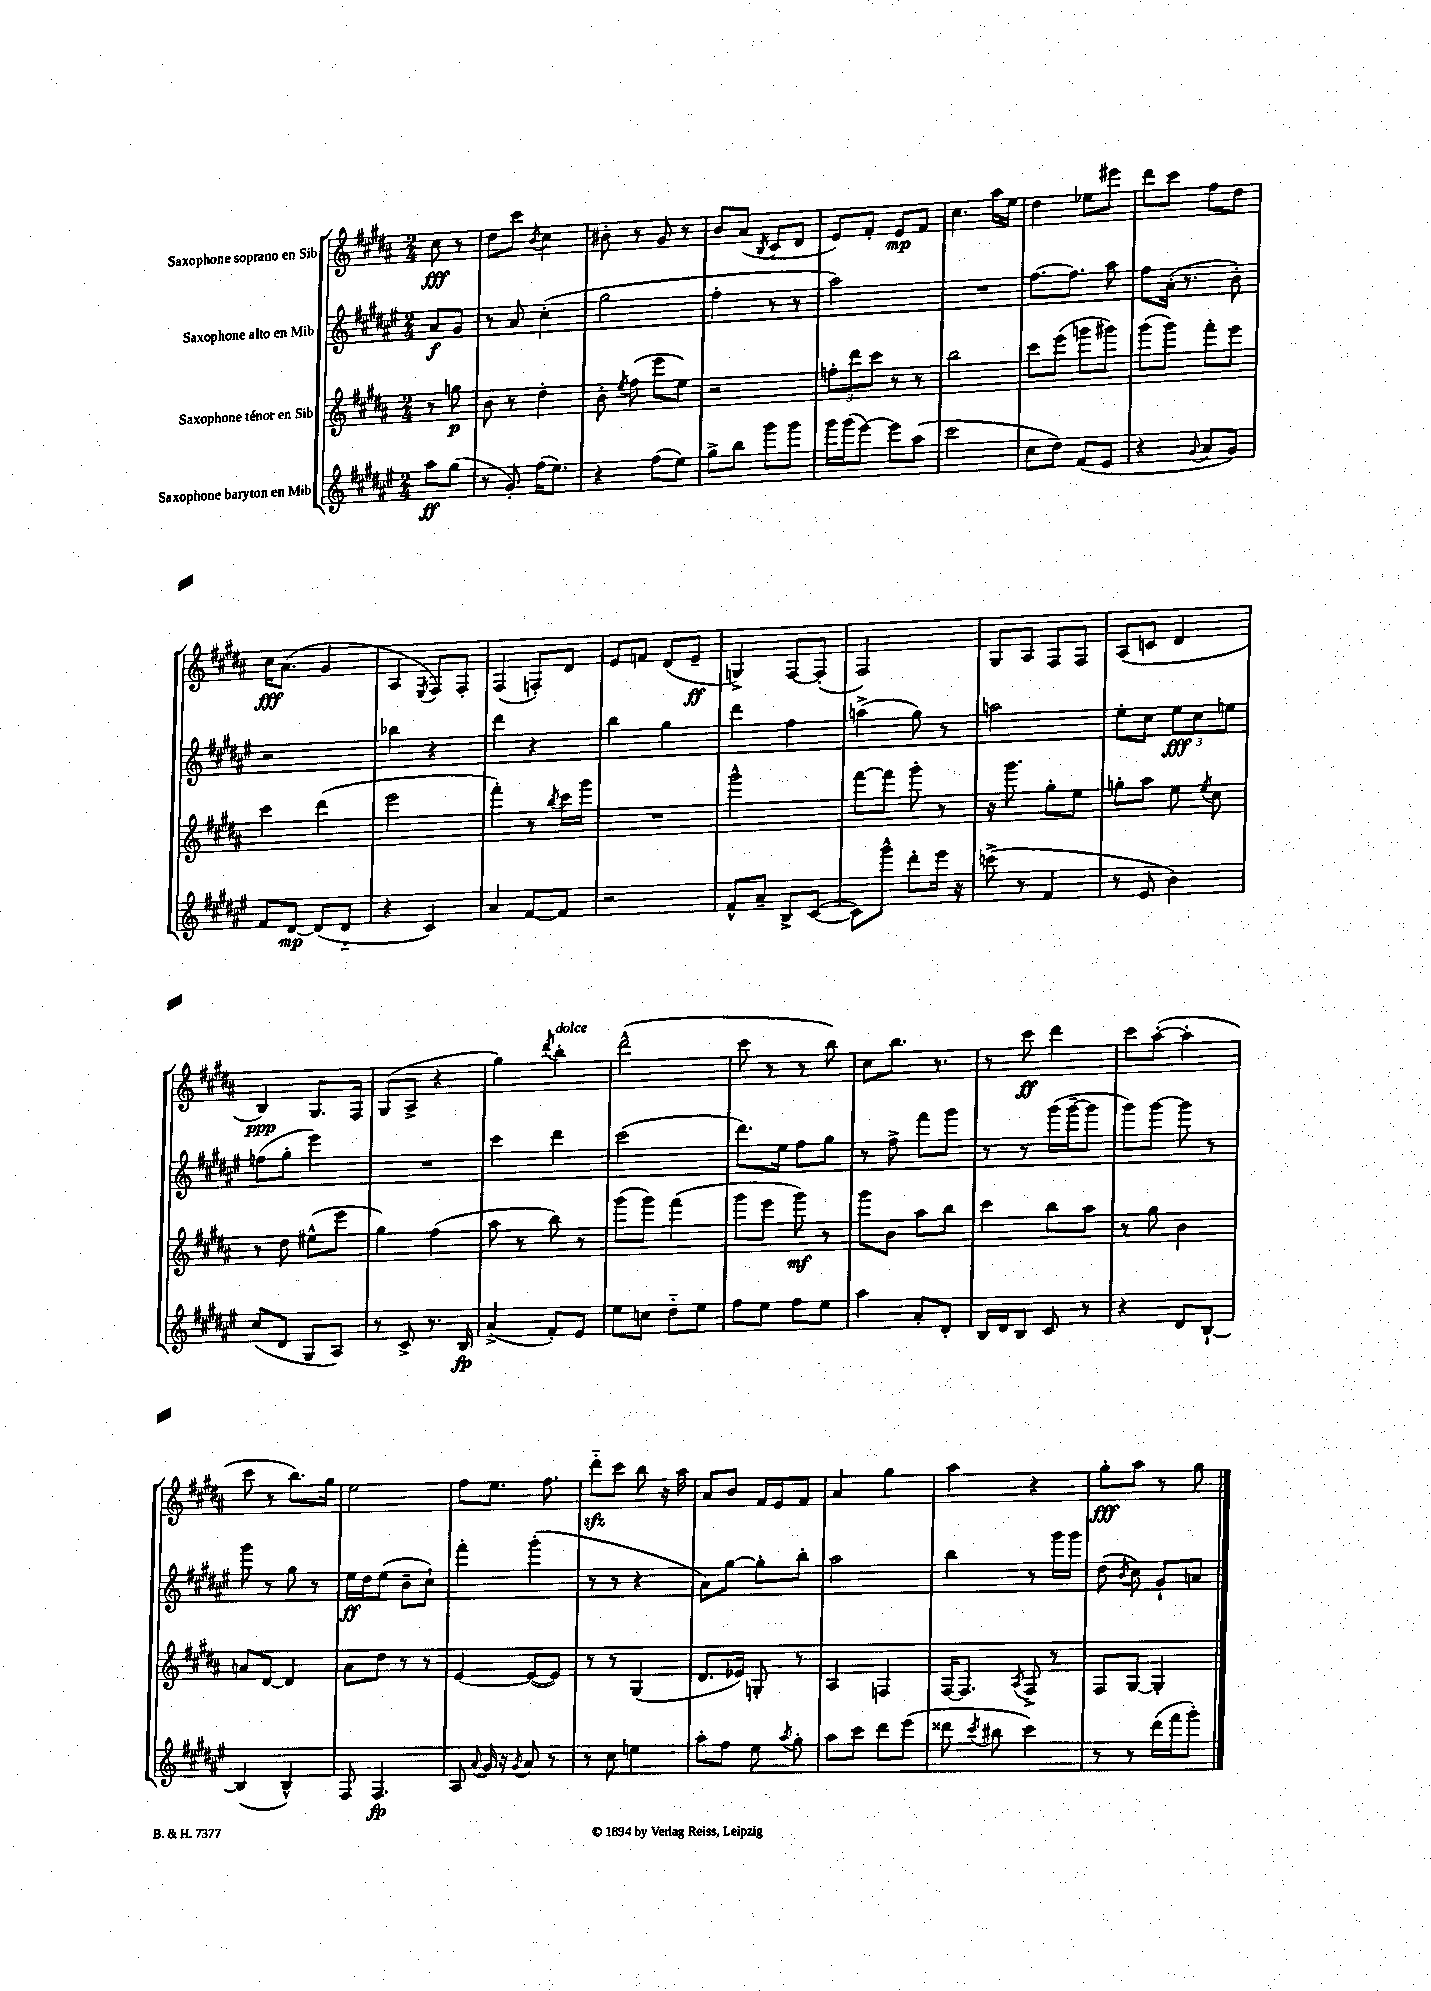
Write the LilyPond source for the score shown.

<<
\new StaffGroup <<
\new Staff = "s0" \with { instrumentName = "Saxophone soprano en Sib" } {
    \clef treble \key b \major \numericTimeSignature \time 2/4 \partial 4
    \autoBeamOff cis''8\fff r8 |
    dis''8[ cis'''8] \acciaccatura { b'8 } cis''4 |
    bis'8-. r8 gis'8 r8 |
    b'8[ ais'8]( \acciaccatura { b8 } cis'8[ dis'8] |
    e'8[) fis'8]-. e'8[\mp fis'8] |
    cis''4. ais''16[ e''16] |
    dis''4 ees''8[ eis'''8] |
    dis'''8[ cis'''8] fis''8[ dis''8] |
    cis''16[\fff ais'8.]( gis'4 |
    ais4 \acciaccatura { e8 } fis8[) fis8]-. |
    fis4( f8[-.) dis'8] |
    e'8[ f'8] dis'8[( e'8]--\ff |
    g4->) fis8[~ fis8]-.( |
    fis2) |
    gis8[ ais8] fis8[ fis8] |
    ais8[( c'8] dis'4 |
    b4\ppp) gis8.[ fis16] |
    gis8[( ais8]-> r4 |
    gis''4) \acciaccatura { dis'''8 } b''4-.^\markup { \italic "dolce" } |
    dis'''2-^( |
    cis'''8 r8 r8 b''8) |
    cis''8[ b''8.] r8. |
    r8 cis'''8\ff dis'''4 |
    cis'''8[ ais''8]~-.( ais''4-. |
    cis'''8 r8 b''8.[) gis''16] |
    e''2 |
    fis''8[ e''8.] fis''8. |
    dis'''8[-_\sfz cis'''8] b''8 r16 ais''16 |
    ais'8[ b'8] fis'16[ e'16 fis'8] |
    ais'4 gis''4 |
    ais''4 r4 |
    gis''8[-.\fff ais''8] r8 gis''8 \bar "|." |
}
\new Staff = "s1" \with { instrumentName = "Saxophone alto en Mib" } {
    \clef treble \key fis \major \numericTimeSignature \time 2/4 \partial 4
    \autoBeamOff ais'8[\f gis'8] |
    r8 ais'8 cis''4-.( |
    gis''2 |
    fis''4-. r8 r8 |
    ais''2) |
    R2 |
    fis''8.[~ fis''8.] ais''8 |
    fis''8[ ais'16]-.( r8. b'8-.) |
    r2 |
    bes''4 r4 |
    dis'''4 r4 |
    b''4 gis''4 |
    dis'''4 fis''4 |
    a''4->( gis''8) r8 |
    a''2 |
    eis''8[-. cis''8] \tuplet 3/2 { eis''8[\fff cis''8 e''8] } |
    f''8[( gis''8]-. eis'''4) |
    R2 |
    cis'''4 dis'''4 |
    cis'''2( |
    dis'''8.[) eis''16] fis''8[ gis''8] |
    r8 fis''8-> fis'''8[ gis'''8] |
    r8 r8 gis'''16[( gis'''16~-- gis'''8] |
    gis'''8[) gis'''8]~ gis'''8 r8 |
    gis'''8 r8 gis''8 r8 |
    eis''16[\ff dis''16 eis''8]( b'8[-- cis''8]-!) |
    fis'''4-. gis'''4-.( |
    r8 r8 r4 |
    ais'8[) gis''8]~ gis''8[-. b''8]-. |
    ais''2 |
    b''4 r8 gis'''16[ gis'''16] |
    dis''8( \acciaccatura { b'8 } cis''8) gis'8[-! a'8] \bar "|." |
}
\new Staff = "s2" \with { instrumentName = "Saxophone ténor en Sib" } {
    \clef treble \key b \major \numericTimeSignature \time 2/4 \partial 4
    \autoBeamOff r8 g''8\p |
    b'8 r8 dis''4-. |
    b'8-. \acciaccatura { e''8 } fis''8( e'''8[ e''8]) |
    r2 |
    \tuplet 3/2 { f''8[-. dis'''8 cis'''8] } r8 r8 |
    b''2 |
    cis'''8[ e'''8]( g'''8[ gis'''8]) |
    gis'''8[( gis'''8]) fis'''8[-. e'''8] |
    cis'''4 dis'''4( |
    e'''2 |
    fis'''4-.) r8 \acciaccatura { b''8 } cis'''16[ gis'''16] |
    R2 |
    gis'''2-^ |
    fis'''8[~ fis'''8] gis'''8-. r8 |
    r16 gis'''8. gis''8[-. e''8] |
    g''8[-. ais''8] e''8 \acciaccatura { e''8 } cis''8 |
    r8 dis''8 eis''8[-^( e'''8] |
    gis''4) fis''4( |
    ais''8 r8 b''8) r8 |
    gis'''8[( gis'''8]) fis'''4( |
    gis'''8[ e'''8] gis'''8\mf) r8 |
    gis'''8[ b'8] ais''8[ b''8] |
    cis'''4 b''8[ ais''8] |
    r8 gis''8 b'4 |
    a'8[ dis'8]~ dis'4 |
    ais'8[ dis''8] r8 r8 |
    e'4~ e'8[~( e'8]) |
    r8 r8 gis4( |
    dis'8.[ ees'16]) g8-. r8 |
    ais4 f4 |
    fis16[~ fis8.] \acciaccatura { ais8 } fis8-> r8 |
    fis8[ gis8]~ gis4-. \bar "|." |
}
\new Staff = "s3" \with { instrumentName = "Saxophone baryton en Mib" } {
    \clef treble \key fis \major \numericTimeSignature \time 2/4 \partial 4
    \autoBeamOff ais''8[\ff gis''8]( |
    r8 gis'8-.) fis''16[( eis''8.]) |
    r4 fis''8[( eis''8]) |
    gis''8[-> b''8] gis'''8[ gis'''8] |
    gis'''16[ gis'''16( eis'''8]~) eis'''8[ ais''8]( |
    cis'''2 |
    cis''8[ dis''8]) fis'8[( eis'8] |
    r4 \appoggiatura { gis'8 } ais'8[ gis'8]) |
    fis'8[ dis'8]~\mp dis'8[( dis'8]-_ |
    r4 cis'4) |
    ais'4 fis'8[~ fis'8] |
    r2 |
    fis'8[-^ ais'8]-- b8[-> cis'8]~( |
    cis'8[) gis'''8]-^ dis'''8[-. eis'''16] r16 |
    c'''8->( r8 fis'4 |
    r8 eis'8 b'4) |
    cis''8[( dis'8] gis8[ ais8]) |
    r8 cis'8-> r8. b16\fp |
    ais'4->( fis'8[-.) eis'8] |
    eis''8[ c''8] dis''8[-_ eis''8] |
    fis''8[ eis''8] fis''8[ eis''8] |
    ais''4 ais'8[-. dis'8]-. |
    b16[ dis'16 b8] cis'8 r8 |
    r4 dis'8[ b8]~-! |
    b4( b4-^) |
    fis8 fis4.\fp |
    ais8 \appoggiatura { ais'8 } gis'16 r16 \acciaccatura { gis'8 } ais'8 r8 |
    r8 cis''8 e''4 |
    ais''8[-. fis''8] eis''8 \acciaccatura { ais''8 } gis''8-. |
    ais''8[ cis'''8] dis'''8[ eis'''8]( |
    disis'''8 \acciaccatura { cis'''8 } bis''8 cis'''4) |
    r8 r8 dis'''16[( fis'''16 gis'''8]-.) \bar "|." |
}
>>
>>
\layout { \context { \Score \remove "Bar_number_engraver" } }
